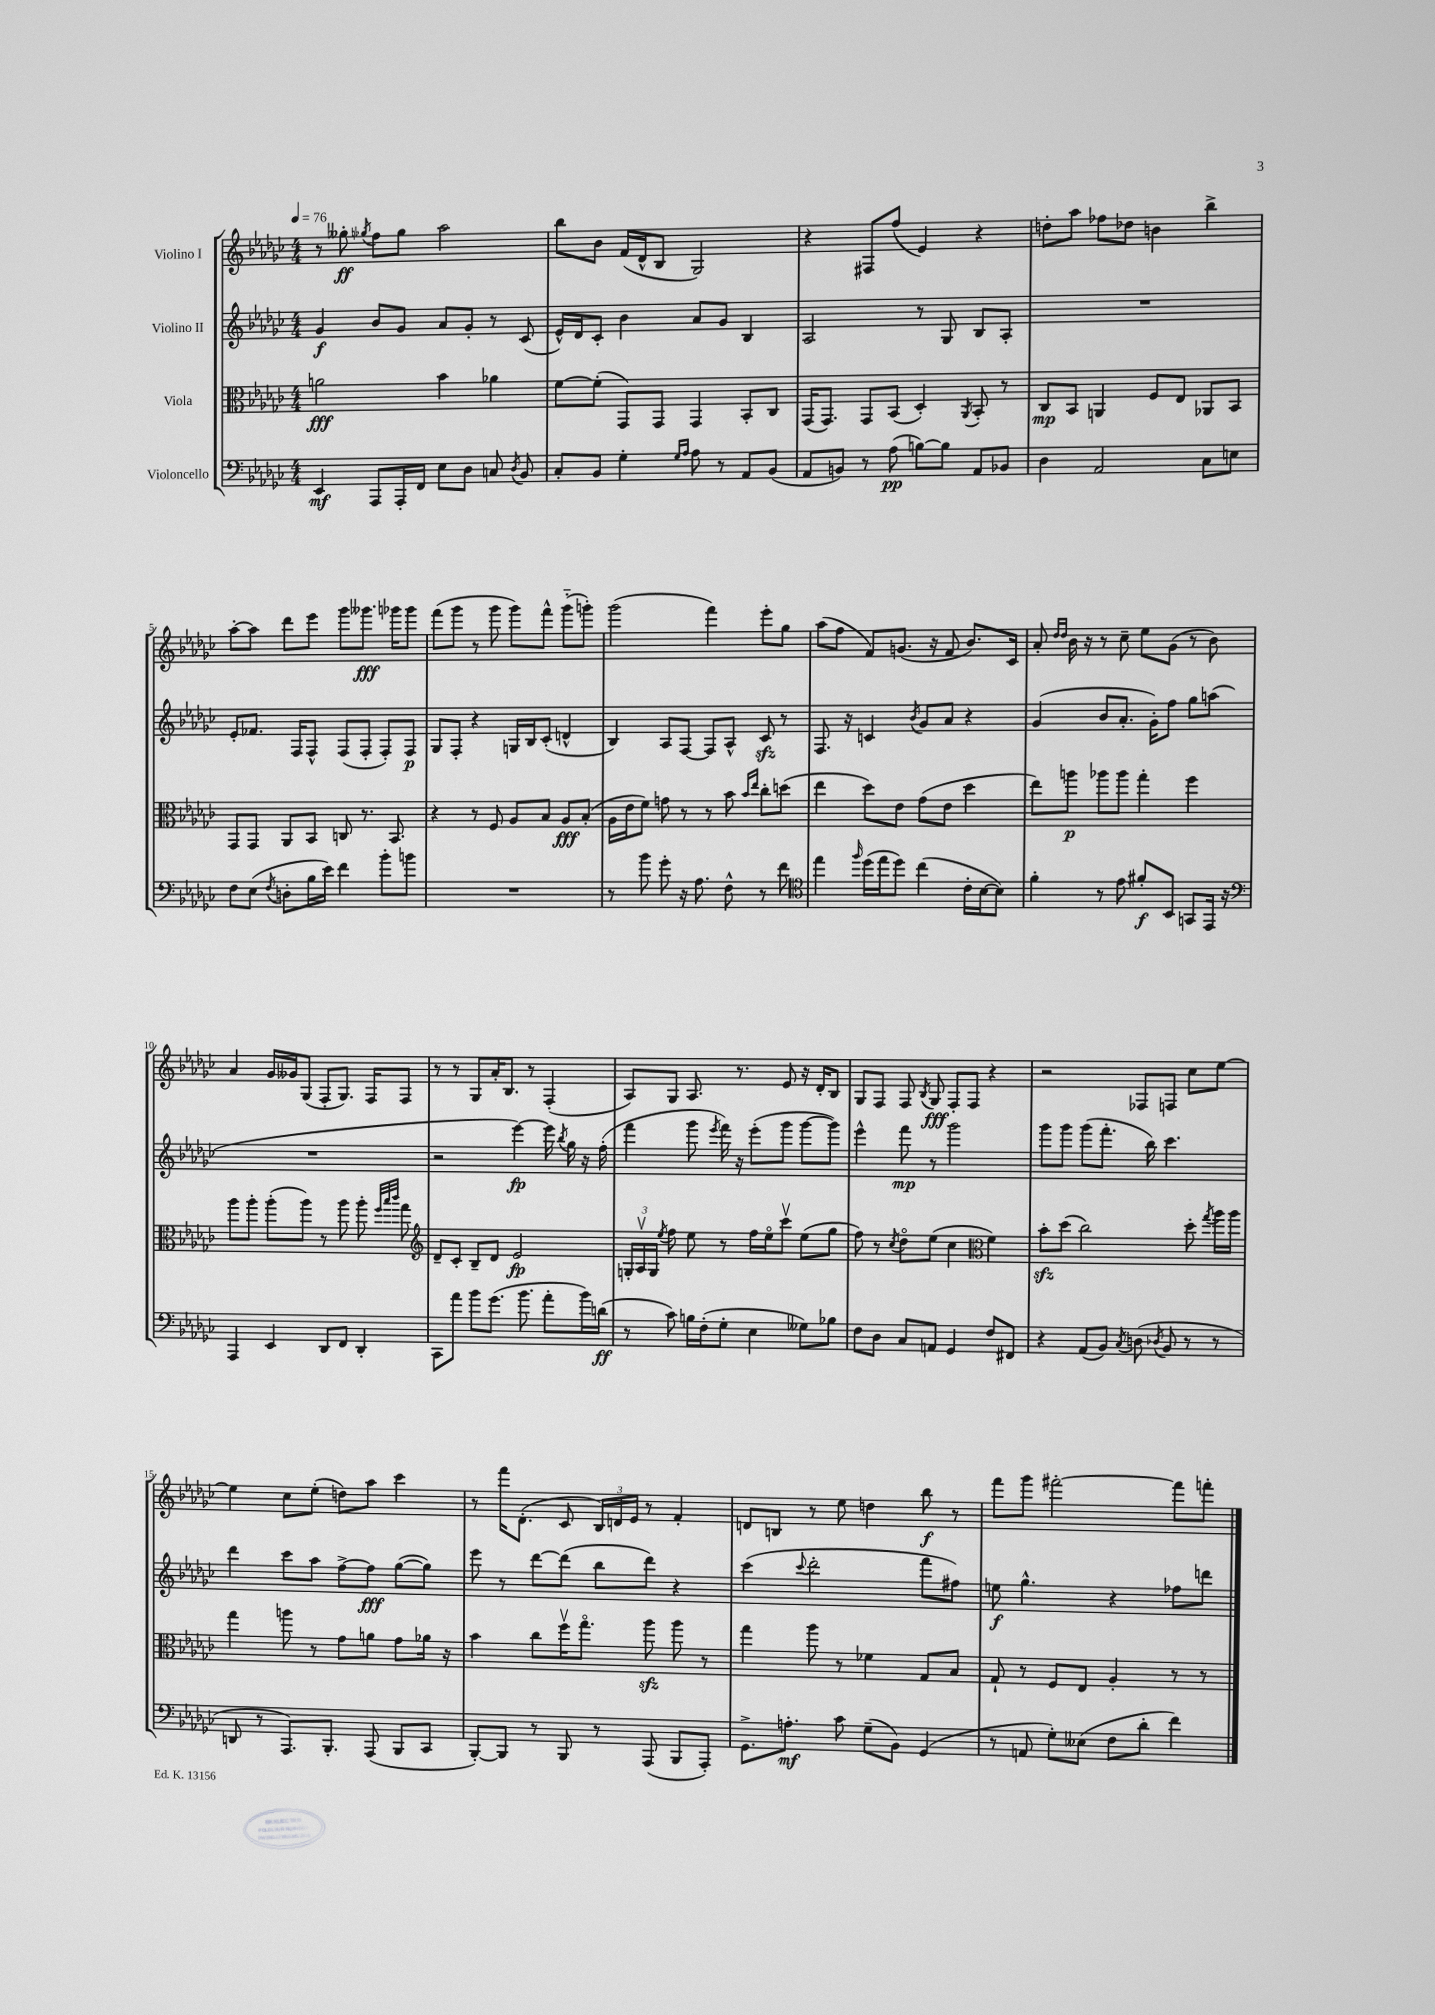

**kern	**kern	**kern	**kern
*staff4	*staff3	*staff2	*staff1
*clefF4	*clefC3	*clefG2	*clefG2
*k[b-e-a-d-g-c-]	*k[b-e-a-d-g-c-]	*k[b-e-a-d-g-c-]	*k[b-e-a-d-g-c-]
*M4/4	*M4/4	*M4/4	*M4/4
*MM76	*MM76	*MM76	*MM76
4EE-/	2a\	4g-/	8r
.	.	.	8gg--'\
.	.	.	8qgg-/
8AAA-/L	.	8b-/L	8ff\L
16AAA-'/L	.	8g-/J	8gg-\J
16FF/JJ	.	.	.
8E-\L	4b-\	8a-/L	2aa-\
8D-\J	.	8g-'/J	.
8C/	4a-\	8r	.
8qD-/	.	.	.
8BB-/	.	(8c-/	.
=	=	=	=
8C-'/L	[8f\L	16e-^^/LL)	8bb-\L
.	.	16d-/J	.
8BB-/J	(8f'\]J	8c-'/J	8b-\J
4G-'\	8GG-/L)	4b-\	(16f/LL
.	.	.	16d-^^/J
.	8GG-/J	.	8B-/J
16qqG-/LL	.	.	.
16qqA-/JJ	.	.	.
8A-\	4GG-/	8a-/L	2G-/)
8r	.	8g-/J	.
8AA-/L	8BB-'/L	4B-/	.
(8BB-/J	8C-/J	.	.
=	=	=	=
8AA-/L	(16GG-/LK	2A-/	4r
.	8.GG-/J)	.	.
8BB/J)	.	.	.
8r	8GG-/L	.	8F#/L
(8A-\	(8BB-/J	.	(8ff/J
[8B\L)	4D-'/)	8r	4e-/)
8B\]J	.	8G-/	.
.	8qAA-/	.	.
8AA-/L	8BB-'/	8B-/L	4r
8BB-/J	8r	8A-'/J	.
=	=	=	=
4D-\	8C-/L	1r	8dd'\L
.	8BB-/J	.	8aa-\J
2AA-/	4AA/	.	8ff-\L
.	.	.	8dd-\J
.	8F/L	.	4b\
.	8E-/J	.	.
8C-\L	8AA-/L	.	4bb-^\
8E\J	8BB-/J	.	.
=	=	=	=
8F\L	8GG-/L	8e-'/L	[8aa-'\L
(8E-\J	8GG-/J	8.f-/J	8aa-\]J
8qF/	.	.	.
8D'\L	8AA-/L	.	8ddd-\L
.	.	16F/LK	.
16B-\L	8BB-/J	8F^^/J	8eee-\J
16e-\JJ)	.	.	.
4f\	8C/	(8F/L	8ggg-\L
.	8.r	8F'/J	8.ggg--\J
8b-'\L	.	8F'/L)	.
.	8.BB-/	.	16ggg-\LK
8b\J	.	8F/J	8ggg-\J
=	=	=	=
1r	4r	8G-/L	(8fff\L
.	.	8F'/J	8ggg-\J
.	8r	4r	8r
.	8F/	.	8ggg-\
.	8A-/L	16G/LL	8ggg-\L)
.	.	16B-/J	.
.	8B-/J	(8c-'/J	8fff^^\J
.	8A-/L	4d^^/	(8ggg-'~\L
.	(8B-'/J	.	8ggg'\J)
=	=	=	=
8r	16A-\LL	4B-/)	(2ggg-\
.	16e-\J	.	.
8b-\	8f\J)	.	.
8g-'\	8g\	8A-/L	.
16r	8r	[8F/J	.
8.A-\	.	.	.
.	8r	8F/]L	4fff\)
8F^^\	8b-\	8A-^^/J	.
.	16qqb-/LL	.	.
.	16qqee-/JJ	.	.
8r	8cc-'\L	8c-/	8eee-'\L
8f\	(8dd\J	8r	8gg-\J
=	=	=	=
*clefC4	*	*	*
4ee-\	4ee-\	8.F/	(8aa-\L
.	.	.	8ff\J
.	.	16r	.
16qqff/	.	.	.
(16dd-\LL	8dd-\L)	4c/	8f/L)
16ee-\J	.	.	.
8dd-\J)	8e-\J	.	(8.g/J
.	.	8qb-/	.
(4cc-\	(8g-\L	8g-/L	.
.	.	.	16r
.	8e-\J	8a-/J	8f/
16c-'\LL	4dd-\	4r	8.b-/L)
[16B-\J	.	.	.
8B-\]J)	.	.	.
.	.	.	16c-/Jk
=	=	=	=
4f'\	8ee-\L)	(4g-/	8a-'/
.	.	.	16qqdd-/LL
.	.	.	16qqdd-/JJ
.	8aa\J	.	16b-\
.	.	.	16r
8r	8aa-\L	8b-/L	8r
8e-\	8aa-\J	8.a-'/J	8cc-~\
8f#'/L	4gg-'\	.	8ee-\L
.	.	16g-'\LK)	.
8BB-/J	.	8ff\J	(8g-\J
8GG/L	4ff\	8gg-\L	8r
16EE-/Jk	.	(8aa\J	8b-\)
16r	.	.	.
=	=	=	=
*clefF4	*	*	*
4AAA-/	8aa-\L	1r	4a-/
.	8aa-'\J	.	.
4EE-/	(8aa-'\L	.	16g-/LL
.	.	.	16g--/J
.	8aa-\J)	.	(8G-/J
8DD-/L	8r	.	8F'/L
8FF/J	8aa-\	.	8.G-/J)
4DD-'/	8aa-'\	.	.
.	.	.	16F/LK
.	32qqff/LLL	.	.
.	32qqbb-/	.	.
.	32qqccc-/JJJ	.	.
.	8gg-\	.	8F/J
=	=	=	=
*	*clefG2	*	*
8CC-\L	8d-~/L	2r	8r
8a-\J	8c-'/J	.	8r
8b-\L	8B-~/L	.	8G-/L
(8.g-\J	8d-/J	.	16a-'/K
.	.	.	8.B-/J
.	2e-/	[4eee-\)	.
8.b-\	.	.	.
.	.	.	8r
8a-'\L	.	16eee-\]	(4F'/
.	.	8qbb-/	.
.	.	16gg-\	.
16b-\L)	.	16r	.
(16d\JJ	.	(16ff'\	.
=	=	=	=
8r	24G'/LL	4fff\	8A-/L)
.	24A-v/	.	.
.	24G/JJ	.	.
.	8qee-/	.	.
8c-\)	8ff\	.	8G-/J
16B\LL	8ee-\	8ggg-\	8.A-/
(16F'\J	.	.	.
.	.	8qeee-/	.
8G-'\J	8r	16fff\)	.
.	.	16r	8.r
4E-\	16ff\LL	(8eee-'\L	.
.	16ee-o\J	.	.
.	8ccc-v\J	8ggg-\J	8e-/
8G--\L)	(8ee-\L	[8ggg-\L	16r
.	.	.	16d-'/LK
8B-\J	8gg-\J	8ggg-\]J)	8B-/J
=	=	=	=
8F\L	8ff\)	4eee-^^\	8G-/L
8D-\J	8r	.	8F/J
.	8qcc-/	.	.
8C-/L	8dd-o\L	8fff\	8F/
.	.	.	8qB-/
8AA/J	(8ee-\J	8r	8G-/
4GG-/	4cc-\	2ggg-\	8F'/L
.	.	.	8F/J
*	*clefC3	*	*
8F/L	4f\)	.	4r
8FF#/J	.	.	.
=	=	=	=
4r	8b-'\L	8ggg-\L	2r
.	(8dd-\J	8ggg-\J	.
(8AA-/L	2cc-\)	(8ggg-\L	.
8BB-/J)	.	8.fff'\J	.
8qC-/	.	.	.
(8D\	.	.	8F-/L
.	.	16bb-\)	.
8qD-/	.	.	.
8BB-/	.	4.ccc-\	8F/J
8r	8dd-'\	.	8cc-\L
.	8qgg-/	.	.
8r	16aa-\LL	.	[8ee-\J
.	16aa-\JJ	.	.
=	=	=	=
8DD/	4gg-\	4ddd-\	4ee-\]
8r	.	.	.
8.AAA-/L)	8aa\	8ccc-\L	8cc-\L
.	8r	8aa-\J	(8ee-'\J
8.BBB-'/J	.	.	.
.	8g-\L	[8ff^\L	8dd\L)
(8AAA-/	8a\J	8ff\]J	8aa-\J
8BBB-/L	8g-\L	([8gg-\L	4ccc-\
8CC-/J	16a-\Jk	8gg-\]J)	.
.	16r	.	.
=	=	=	=
[8BBB-'/L)	4b-\	8eee-\	8r
8BBB-/]J	.	8r	16fff\LK
.	.	.	(8.d-'\J
8r	8cc-\L	[8ddd-\L	.
8BBB-/	16ffv\K	(8ddd-\]J	8c-/
.	8.gg-o\J	.	.
8r	.	8bb-\L	24B-/LL)
.	.	.	24d/
.	.	.	24e-/JJ
(8AAA-/	8aa-\	8ddd-\J)	8r
8BBB-/L	8aa-\	4r	4f'/
8AAA-'/J)	8r	.	.
=	=	=	=
8.GG-^\L	4gg-\	(4ccc-\	8d/L
.	.	.	8B/J
8.A'\J	.	.	.
.	.	8qqccc-/	.
.	8aa-\	2ddd-'\	8r
8c-\	8r	.	8ee-\
(8G-~\L	4f-\	.	4dd\
8BB-\J)	.	.	.
(4GG-/	8G-/L	8fff\L	8bb-\
.	8B-/J	8ff#\J)	8r
=	=	=	=
8r	8G-`/	8ee\	8fff\L
8AA/	8r	4.gg-^^\	8ggg-\J
8G-'\L)	8F/L	.	[2fff#'\
(8E--\J	8E-/J	.	.
8F\L	4A-'/	4r	.
8d-'\J	.	.	.
4f\)	8r	8ff-\L	8fff#\]L
.	8r	8ddd\J	8fff'\J
==	==	==	==
*-	*-	*-	*-
